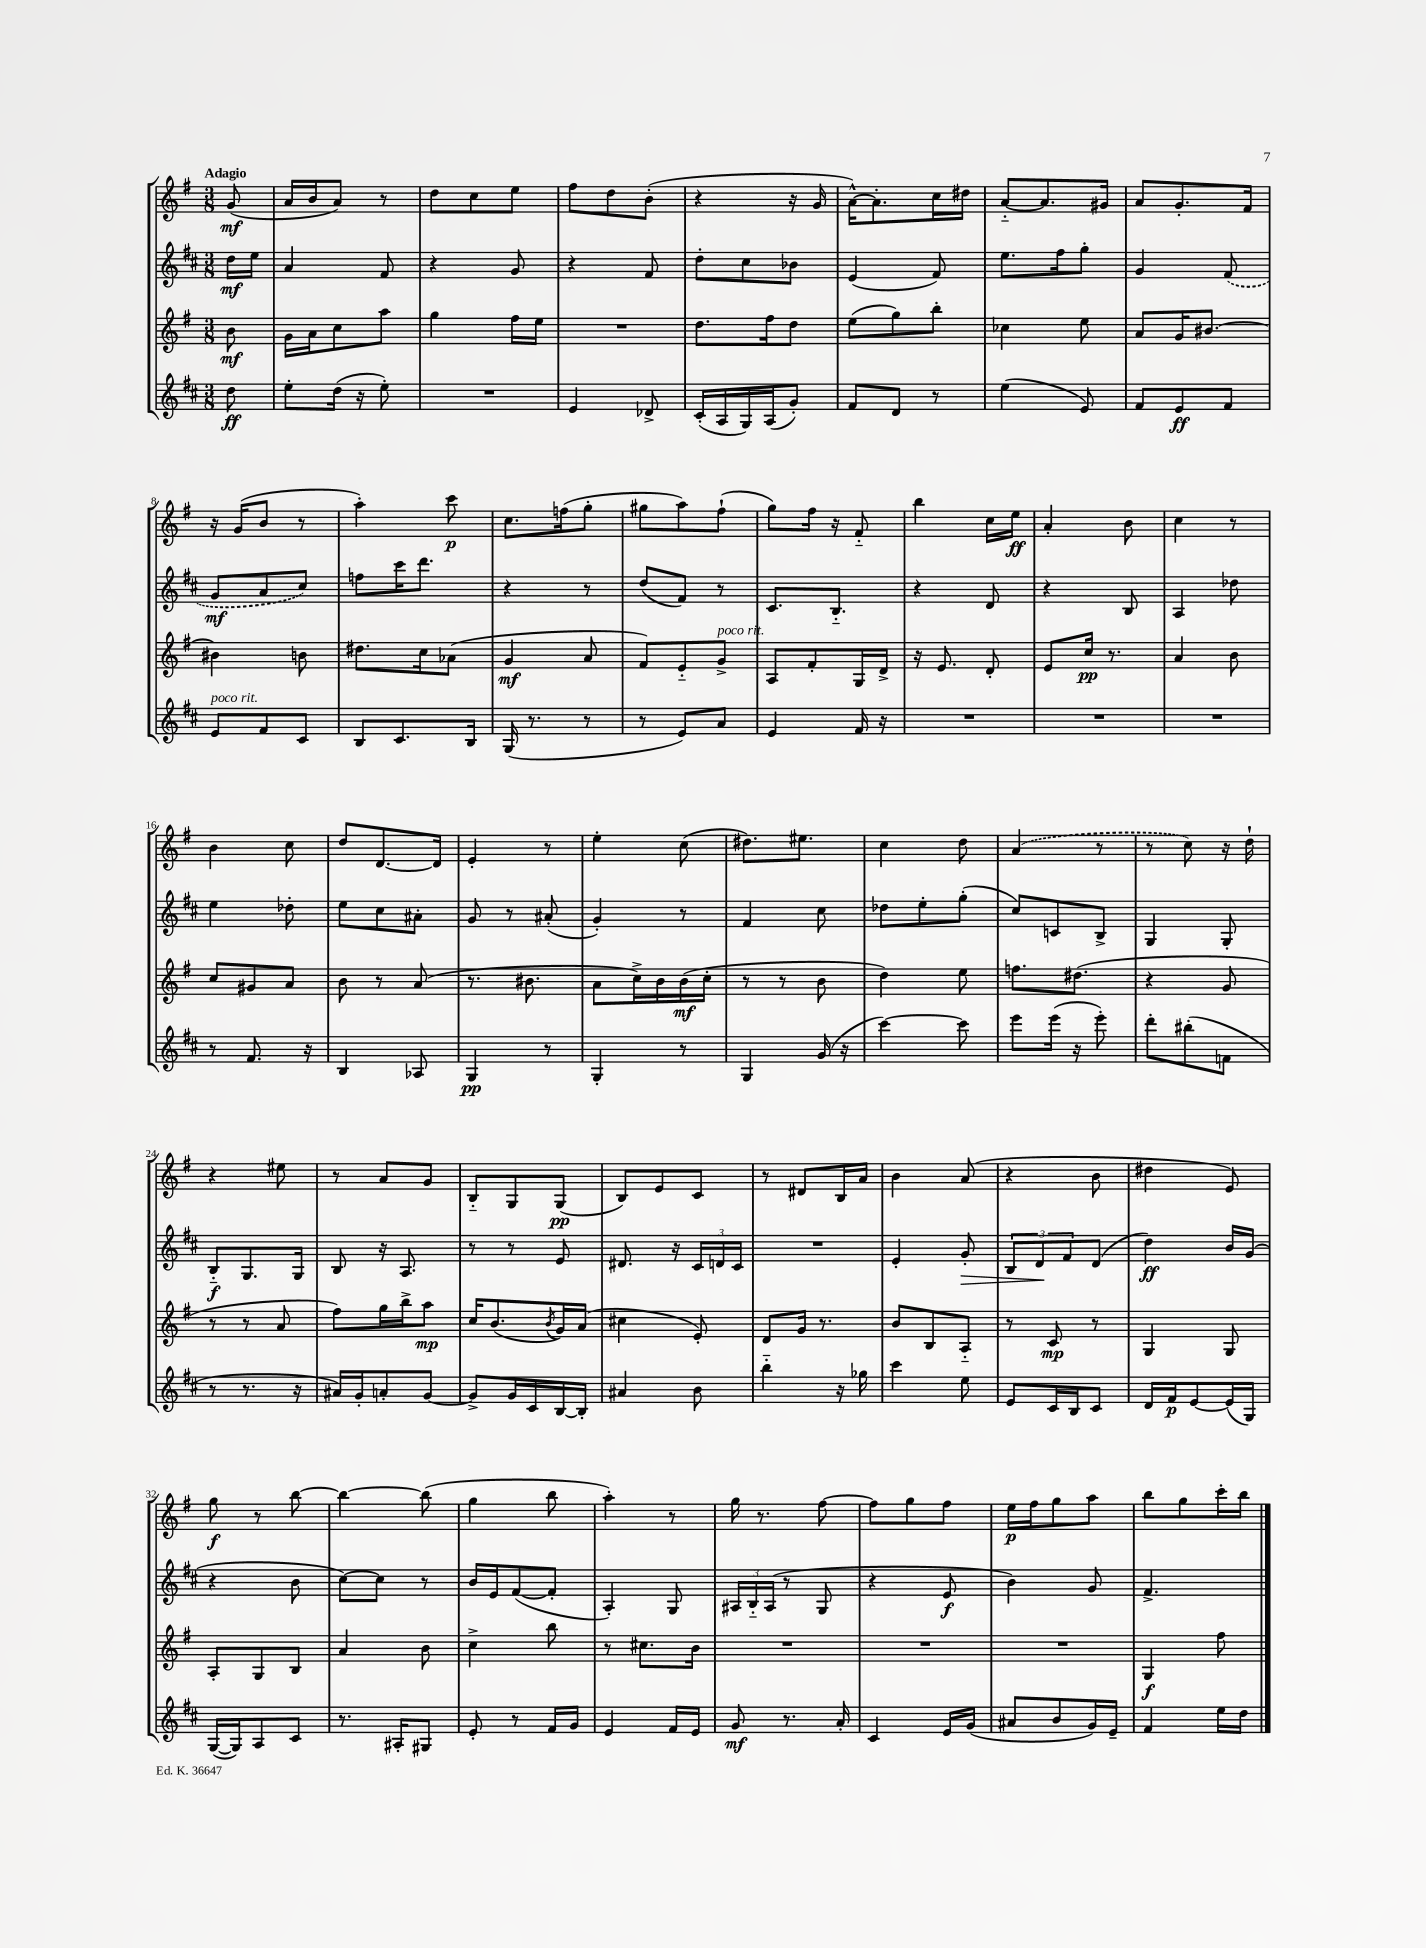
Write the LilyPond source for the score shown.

<<
\new StaffGroup <<
\new Staff = "s0" {
    \clef treble \key g \major \numericTimeSignature \time 3/8 \partial 8 \tempo "Adagio"
    g'8\mf( |
    a'16 b'16 a'8) r8 |
    d''8 c''8 e''8 |
    fis''8 d''8 b'8-.( |
    r4 r16 g'16 |
    a'16~-^) a'8.-. c''16 dis''16 |
    a'8~-_ a'8. gis'16 |
    a'8 g'8.-. fis'16 |
    r16 g'16( b'8 r8 |
    a''4-.) c'''8\p |
    c''8. f''16( g''8-. |
    gis''8 a''8) fis''8-!( |
    g''8) fis''16 r16 fis'8-_ |
    b''4 c''16 e''16\ff |
    a'4-. b'8 |
    c''4 r8 |
    b'4 c''8 |
    d''8 d'8.~ d'16 |
    e'4-. r8 |
    e''4-. c''8( |
    dis''8.) eis''8. |
    c''4 d''8 |
    \once \slurDashed a'4( r8 |
    r8 c''8) r16 d''16-! |
    r4 eis''8 |
    r8 a'8 g'8 |
    b8-_ g8 g8\pp( |
    b8) e'8 c'8 |
    r8 dis'8 b16 a'16 |
    b'4 a'8( |
    r4 b'8 |
    dis''4 e'8) |
    g''8\f r8 b''8~ |
    b''4~ b''8( |
    g''4 b''8 |
    a''4-.) r8 |
    g''16 r8. fis''8~ |
    fis''8 g''8 fis''8 |
    e''16\p fis''16 g''8 a''8 |
    b''8 g''8 c'''16-. b''16 \bar "|." |
}
\new Staff = "s1" {
    \clef treble \key d \major \numericTimeSignature \time 3/8 \partial 8
    d''16\mf e''16 |
    a'4 fis'8 |
    r4 g'8 |
    r4 fis'8 |
    d''8-. cis''8 bes'8 |
    e'4( fis'8) |
    e''8. fis''16 g''8-. |
    g'4 \once \slurDashed fis'8( |
    g'8\mf a'8 cis''8) |
    f''8 cis'''16 d'''8. |
    r4 r8 |
    d''8( fis'8) r8 |
    cis'8. b8.-_ |
    r4 d'8 |
    r4 b8 |
    a4 des''8 |
    e''4 des''8-. |
    e''8 cis''8 ais'8-. |
    g'8 r8 ais'8-.( |
    g'4-.) r8 |
    fis'4 cis''8 |
    des''8 e''8-. g''8-.( |
    cis''8) c'8 b8-> |
    g4 g8-. |
    b8-_\f g8. g16 |
    b8 r16 a8. |
    r8 r8 e'8 |
    dis'8. r16 \tuplet 3/2 { cis'16 d'16 cis'16 } |
    R4. |
    e'4-. g'8-.\> |
    \tuplet 3/2 { b8 d'8\! fis'8 } d'8( |
    d''4\ff) b'16 g'16( |
    r4 b'8 |
    cis''8~) cis''8 r8 |
    b'16 e'16 fis'8~( fis'8-. |
    a4-.) g8 |
    \tuplet 3/2 { ais16 b16-_ ais16( } r8 g8 |
    r4 e'8\f |
    b'4) g'8 |
    fis'4.-> \bar "|." |
}
\new Staff = "s2" {
    \clef treble \key g \major \numericTimeSignature \time 3/8 \partial 8
    b'8\mf |
    g'16 a'16 c''8 a''8 |
    g''4 fis''16 e''16 |
    R4. |
    d''8. fis''16 d''8 |
    e''8( g''8) b''8-. |
    ces''4 e''8 |
    a'8 g'16 bis'8.~ |
    bis'4 b'8 |
    dis''8. c''16 aes'8( |
    g'4\mf a'8 |
    fis'8) e'8-_ g'8->^\markup { \italic "poco rit." } |
    a8 fis'8-. g16 d'16-> |
    r16 e'8. d'8-. |
    e'8 c''16\pp r8. |
    a'4 b'8 |
    c''8 gis'8 a'8 |
    b'8 r8 a'8( |
    r8. bis'8. |
    a'8 c''16->) b'16 b'16\mf( c''16-. |
    r8 r8 b'8 |
    d''4) e''8 |
    f''8. dis''8.( |
    r4 g'8 |
    r8 r8 a'8 |
    fis''8) g''16 b''16-> a''8\mp |
    c''16 b'8.( \acciaccatura { b'8 } g'16) a'16( |
    cis''4 e'8-.) |
    d'8 g'16 r8. |
    b'8 b8 a8-_ |
    r8 c'8\mp r8 |
    g4 g8 |
    a8-. g8 b8 |
    a'4 b'8 |
    c''4-> b''8 |
    r8 cis''8. b'16 |
    R4. |
    R4. |
    R4. |
    g4\f fis''8 \bar "|." |
}
\new Staff = "s3" {
    \clef treble \key d \major \numericTimeSignature \time 3/8 \partial 8
    d''8\ff |
    e''8-. d''16( r16 e''8-.) |
    R4. |
    e'4 des'8-> |
    cis'16-.( a16 g16) a16( g'8-.) |
    fis'8 d'8 r8 |
    e''4( e'8) |
    fis'8 e'8\ff fis'8 |
    e'8^\markup { \italic "poco rit." } fis'8 cis'8 |
    b8 cis'8. b16 |
    g16( r8. r8 |
    r8 e'8) a'8 |
    e'4 fis'16 r16 |
    R4. |
    R4. |
    R4. |
    r8 fis'8. r16 |
    b4 aes8 |
    g4\pp r8 |
    g4-. r8 |
    g4 g'16( r16 |
    cis'''4~) cis'''8 |
    e'''8 e'''16( r16 e'''8-.) |
    d'''8-. bis''8-.( f'8 |
    r8 r8. r16 |
    ais'16) g'16-. a'8-. g'8~ |
    g'8-> g'16 cis'16 b16~ b16-. |
    ais'4 b'8 |
    b''4-_ r16 ges''16 |
    cis'''4 e''8 |
    e'8 cis'16 b16 cis'8 |
    d'16 fis'16\p e'8~ e'16( g16) |
    g16~( g16) a8 cis'8 |
    r8. ais16-. gis8 |
    e'8-. r8 fis'16 g'16 |
    e'4 fis'16 e'16 |
    g'8\mf r8. a'16-. |
    cis'4 e'16 g'16( |
    ais'8 b'8 g'16) e'16-- |
    fis'4 e''16 d''16 \bar "|." |
}
>>
>>
